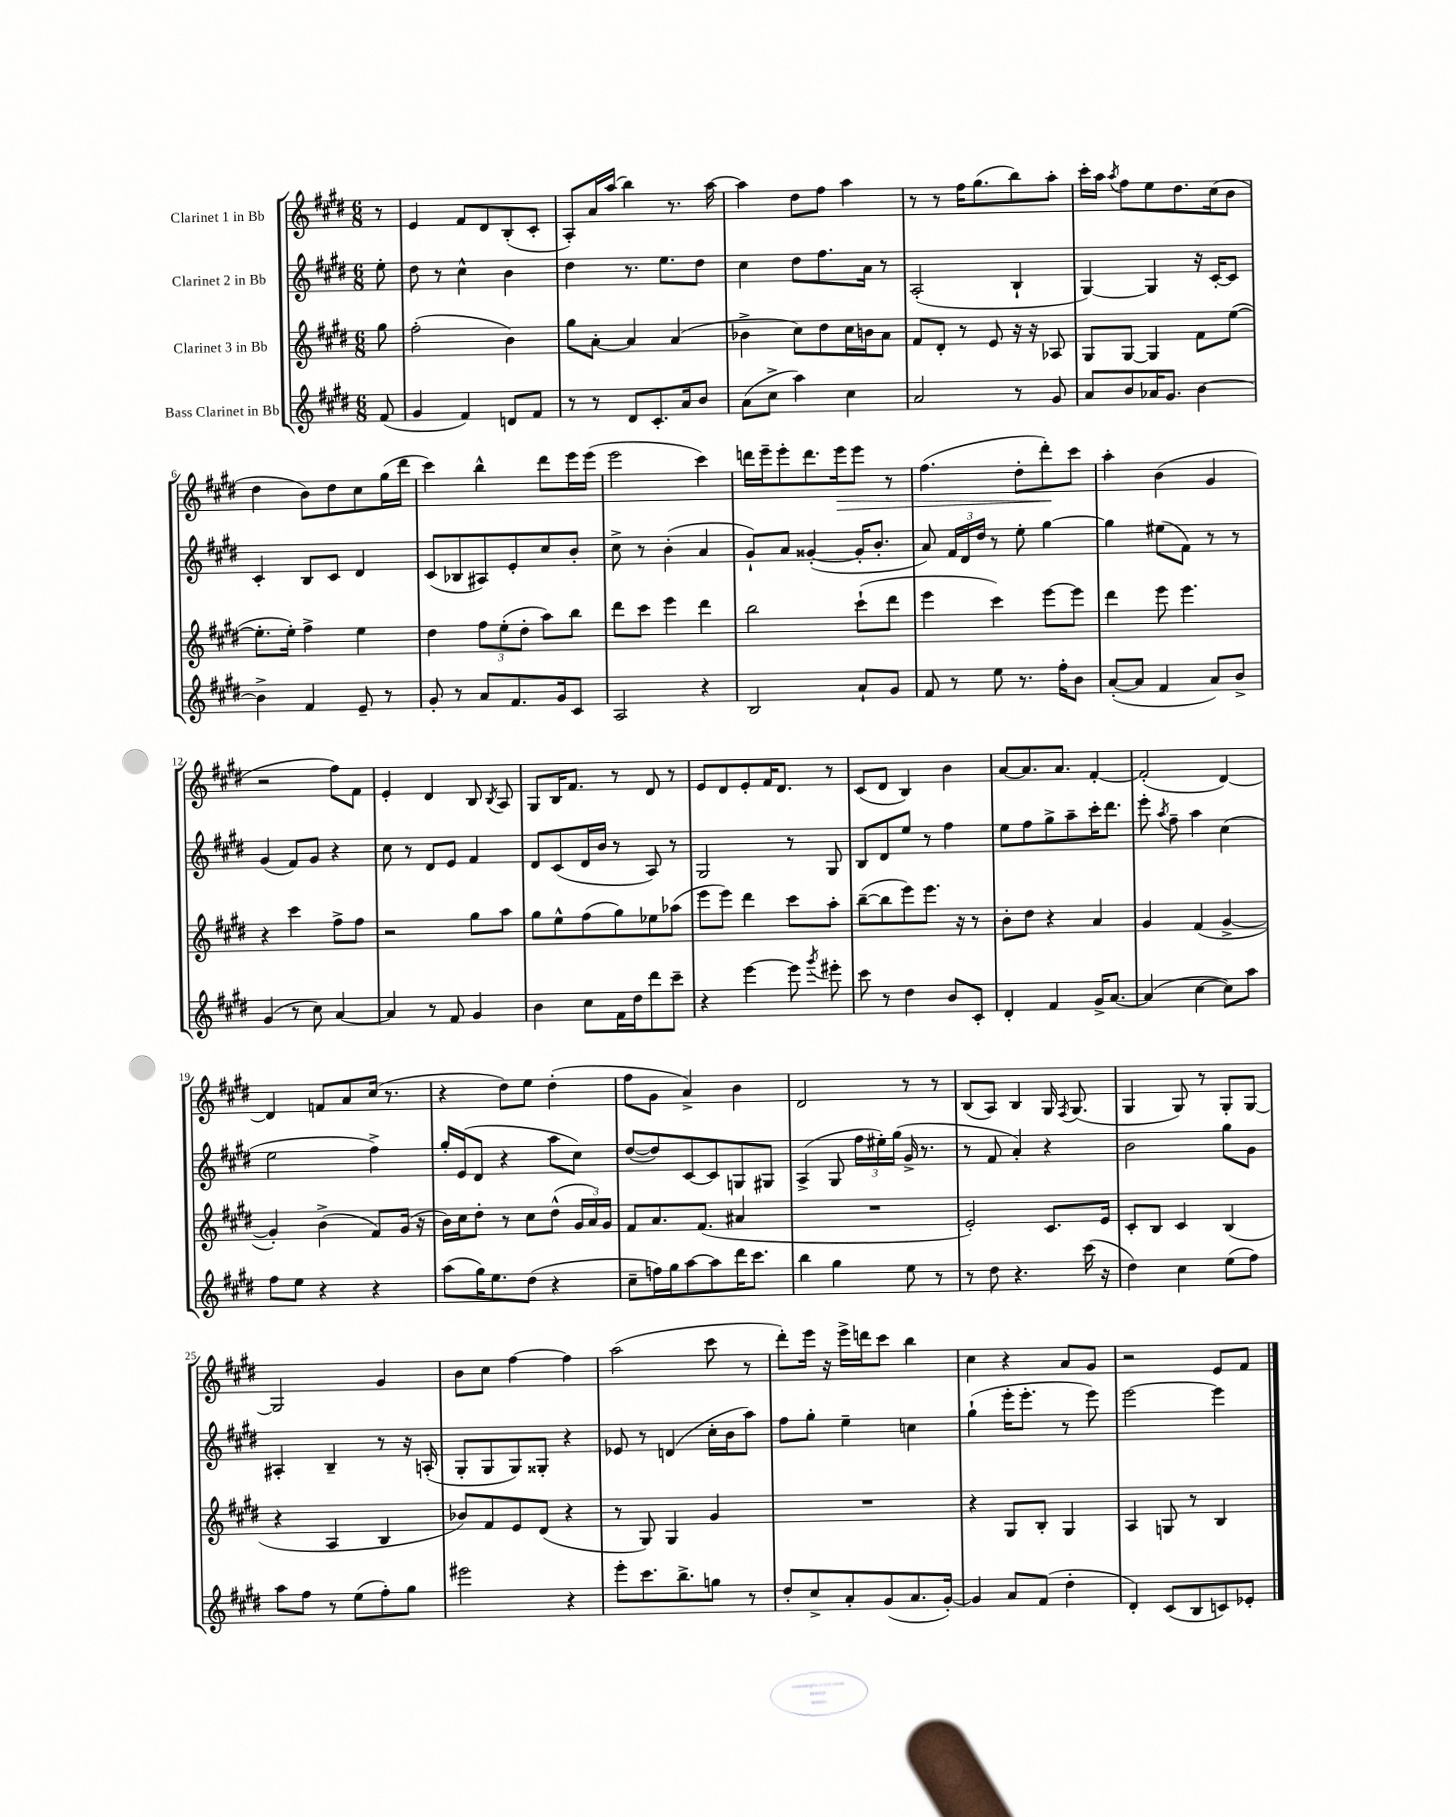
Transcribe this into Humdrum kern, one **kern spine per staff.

**kern	**kern	**kern	**kern	**dynam
*part4	*part3	*part2	*part1	*part1
*staff4	*staff3	*staff2	*staff1	*staff1
*I"Bass Clarinet in Bb	*I"Clarinet 3 in Bb	*I"Clarinet 2 in Bb	*I"Clarinet 1 in Bb	*
*clefG2	*clefG2	*clefG2	*clefG2	*
*k[f#c#g#d#]	*k[f#c#g#d#]	*k[f#c#g#d#]	*k[f#c#g#d#]	*
*M6/8	*M6/8	*M6/8	*M6/8	*
=	=	=	=	=
(8f#/	8gg#\	8ee'\	8r	.
=1	=1	=1	=1	=1
4g#/	(2ff#'\	8dd#\	4e/	.
.	.	8r	.	.
4f#/)	.	4cc#^^\	8f#/L	.
.	.	.	8d#/	.
8dn/L	4b\)	4b\	(8B'/	.
8f#/J	.	.	8c#'/J	.
=2	=2	=2	=2	=2
8r	8gg#\L	4dd#\	8A'/L)	.
8r	[8a'\J	.	16a/L	.
.	.	.	(16aa/JJ	.
8d#/L	4a/]	8.r	4bb\)	.
8.c#'/	.	.	.	.
.	.	8.ee\L	.	.
.	(4a/	.	8.r	.
16a/k	.	.	.	.
8b/J	.	8dd#\J	.	.
.	.	.	[16aa\	.
=3	=3	=3	=3	=3
(8a\L	4b-X^\	4cc#\	4aa\]	.
8cc#^\J	.	.	.	.
4aa\)	8cc#\L)	8dd#\L	8dd#\L	.
.	8dd#\	8.ff#\	8ff#\J	.
4cc#\	16cc#\L	.	4aa\	.
.	16bn\J	16a\Jk	.	.
.	8a\J	8r	.	.
=4	=4	=4	=4	=4
2a/	8f#/L	(2A'/	8r	.
.	8d#'/J	.	8r	.
.	8r	.	16ff#\KL	.
.	.	.	(8.gg#\	.
.	8e/	.	.	.
8r	16r	4B`/	8bb\)	.
.	16r	.	.	.
8g#/	8A-X/	.	8aa'\J	.
=5	=5	=5	=5	=5
8a/L	8G#/L	[4G#/)	16ccc#'\LL	.
.	.	.	16aa\JJ	.
.	.	.	8qaa/	.
8b/	[8G#/J	.	8ff#\L	.
16a-X/K	4G#/]	4G#/]	8ee\	.
8.g#/J	.	.	.	.
.	.	.	8.dd#\	.
[4b\	8f#\L	16r	.	.
.	.	[16c#'/KL	(16cc#\k	.
.	([8ee\J	8c#/J]	8b\J	.
!!LO:LB:g=z
=6	=6	=6	=6	=6
4b^\]	8.ee'\L]	4c#'/	4dd#\	.
.	16ee'\Jk)	.	.	.
4f#/	4ff#^\	8B/L	8b\L)	.
.	.	8c#/J	8dd#\	.
8e~/	4ee\	4d#/	8cc#\	.
8r	.	.	(16gg#\L	.
.	.	.	16ddd#\JJ	.
=7	=7	=7	=7	=7
8g#'/	4dd#\	(8c#/L	4ccc#\)	.
8r	.	8B-X/	.	.
8a/L	12ff#\L	8A#X/)	4bb^^\	.
.	(12ee'\	.	.	.
8.f#/	.	8e'/	.	.
.	12dd#'\J	.	.	.
.	8aa\L)	8cc#/	8ddd#\L	.
16g#/k	.	.	.	.
8c#/J	8bb\J	8b'/J	16eee\L	.
.	.	.	(16eee\JJ	.
=8	=8	=8	=8	=8
2A/	8ddd#\L	8cc#^\	2eee\	.
.	8ccc#\J	8r	.	.
.	4eee\	(4b'\	.	.
4r	4ddd#\	4a/	4ccc#\)	.
=9	=9	=9	=9	=9
2B/	2bb\	8g#`/L)	16dddn\LL	.
.	.	.	16eee~\J	.
.	.	8a/J	8eee'\	.
.	.	([4g##X'/	8.ddd\	.
!	!	!	!	!LO:HP:b
.	.	.	16eee\k	>
8a`/L	(8ccc#`\L	16g##'/KL]	8eee\J	.
.	.	8.b'/J	.	.
8g#/J	8ddd#\J	.	8r	.
=10	=10	=10	=10	=10
8f#/	4eee\	8a/)	(4.ff#\	.
8r	.	24f#/LL	.	.
.	.	24d#/	.	.
.	.	24dd#/JJ	.	.
8ee\	4ccc#\)	8r	.	.
8.r	.	8ee'\	8dd#'\L	.
.	[8eee\L	[4gg#\	8ddd#'\)	.
16ff#'\KL	.	.	.	.
8b\J	8eee\J]	.	8ccc#\J	]
=11	=11	=11	=11	=11
([8a'/L	4ddd#\	4gg#\]	4aa'\	.
8a/J]	.	.	.	.
4f#/	8eee\	(8ee#X\L	(4b\	.
.	4.eee\	8f#\J)	.	.
8a/L)	.	8r	4g#/	.
8b^/J	.	8r	.	.
!!LO:LB:g=z
=12	=12	=12	=12	=12
(4g#/	4r	(4g#/	2r	.
8r	4ccc#\	8f#/L)	.	.
8cc#\)	.	8g#/J	.	.
[4a/	8ff#^\L	4r	8ff#\L)	.
.	8ff#\J	.	8f#\J	.
=13	=13	=13	=13	=13
4a/]	2r	8cc#\	4e'/	.
.	.	8r	.	.
8r	.	8d#/L	4d#/	.
8f#/	.	8e/J	.	.
4g#/	8gg#\L	4f#/	8B/	.
.	.	.	8qB/	.
.	8aa\J	.	8A/	.
=14	=14	=14	=14	=14
4b\	8gg#\L	8d#/L	8G#/L	.
.	8ee^^\	(8c#/	16B/K	.
.	.	.	8.f#/J	.
8cc#\L	(8ff#\	16d#/L	.	.
.	.	16b/JJ	.	.
16f#\L	8gg#\)	8r	8r	.
16dd#\J	.	.	.	.
8ddd#\	8ee-X\	8A/)	8d#/	.
8ccc#~\J	(8aa-X\J	8r	8r	.
=15	=15	=15	=15	=15
4r	8eee\L	2G#/	8e/L	.
.	8eee\J)	.	8d#/	.
[4eee\	4ddd#\	.	8e'/	.
.	.	.	16f#/K	.
.	.	.	8.d#/J	.
8eee\]	8ccc#\L	8r	.	.
8qggg#/	.	.	.	.
8eee#X'\	8aa'\J	8G#/	8r	.
=16	=16	=16	=16	=16
8ccc#\	([8bb~\L	8B/L	(8c#/L	.
8r	8bb\]	8d#/	8d#/J	.
4dd#\	8eee\)	8ee/J	4B/)	.
.	8.eee\J	8r	.	.
8b/L	.	4ff#\	4b\	.
.	16r	.	.	.
8c#'/J	8r	.	.	.
=17	=17	=17	=17	=17
4d#'/	8b'\L	8ee\L	[8a/L	.
.	8dd#\J	8ff#\	8.a/]	.
4f#/	4r	8gg#^\	.	.
.	.	.	8.a/J	.
.	.	8aa~\	.	.
16g#^/KL	4a/	16ccc#'\K	[4f#'/	.
[8.a/J	.	8.ddd#\J	.	.
=18	=18	=18	=18	=18
(4a/]	4g#/	8eee'\	(2f#'/]	.
.	.	8qaa/	.	.
.	.	8ff#~\	.	.
[4cc#\	(4f#/	4aa\	.	.
8cc#\L])	[4g#^/	(4cc#\	[4d#/)	.
8aa\J	.	.	.	.
!!LO:LB:g=z
=19	=19	=19	=19	=19
8ff#\L	4g#'/])	2ee\	4d#/]	.
8ee\J	.	.	.	.
4r	(4b^\	.	8fn/L	.
.	.	.	8a/	.
4r	8f#/L)	4ff#^\)	(16cc#/Jk	.
.	.	.	8.r	.
.	(16g#/Jk	.	.	.
.	16r	.	.	.
=20	=20	=20	=20	=20
(8aa\L	16b\LL)	16gg#'/LL	4r	.
.	16cc#\J	(16e/J	.	.
16gg#\K)	8dd#'\J	8d#/J	.	.
8.ee\	.	.	.	.
.	8r	4r	8dd#\L)	.
(8dd#\J	8cc#\L	.	8ee\J	.
4r	(8dd#^^\J	8aa\L	(4dd#'\	.
.	24g#/LL	8cc#\J)	.	.
.	24a/)	.	.	.
.	24g#/JJ	.	.	.
=21	=21	=21	=21	=21
8cc#~\L	8f#/L	([8dd#/L	8ff#\L	.
16ffn\L)	8.a/	8dd#/])	8g#\J	.
16gg#\J	.	.	.	.
[8aa\	.	[8c#/	4a^/)	.
.	(8.f#/J	.	.	.
8aa\]	.	8c#/]	.	.
16ddd#\K	4a#X/	8Gn/	4b\	.
8.ccc#\J	.	.	.	.
.	.	8G#X/J	.	.
=22	=22	=22	=22	=22
4bb\	2.r	(4A^/	2d#/	.
4gg#\	.	8G#/	.	.
.	.	24ff#\LL	.	.
.	.	24ee#X'\)	.	.
.	.	(24gg#\JJ	.	.
8ee\	.	16g#^/	8r	.
.	.	8.r	.	.
8r	.	.	8r	.
=23	=23	=23	=23	=23
8r	2e'/)	8r	(8B/L	.
8dd#\	.	8f#/	8A/J)	.
4.r	.	4a'/)	4B/	.
.	8.c#/L	4r	16G#/	.
.	.	.	8qF#/	.
.	.	.	(8.G#/	.
(16ccc#\	.	.	.	.
16r	16e/Jk	.	.	.
=24	=24	=24	=24	=24
4dd#\)	8c#'/L	2b\	4G#/	.
.	8B/J	.	.	.
4cc#\	4c#/	.	8G#/)	.
.	.	.	8r	.
(8ee\L	(4B/	8gg#\L	8G#'/L	.
8ff#\J)	.	8g#\J	[8G#/J	.
!!LO:LB:g=z
=25	=25	=25	=25	=25
8aa\L	4r	4A#X'/	2G#/]	.
8ff#\J	.	.	.	.
8r	4A/	4B~/	.	.
(8ee\L	.	.	.	.
8ff#'\)	4B/	8r	4g#/	.
8gg#\J	.	16r	.	.
.	.	(16An'/	.	.
=26	=26	=26	=26	=26
2eee#X\	8b-X/L)	8G#'/L	8b\L	.
.	8f#/	8G#/	8cc#\J	.
.	8e/	8G#/)	[4ff#\	.
.	(8d#/J	8G##X'/J	.	.
4r	4r	4r	4ff#\]	.
=27	=27	=27	=27	=27
8eee'\L	8r	8e-X/	(2aa\	.
8.ccc#\	8G#/)	8r	.	.
.	4G#/	(4dn/	.	.
8.bb^\	.	.	.	.
8ggn\J	4g#/	16cc#'\LL	8ccc#\	.
.	.	16b\J	.	.
8r	.	8aa\J)	8r	.
=28	=28	=28	=28	=28
8dd#'/L	2.r	8ff#\L	8ddd#'\L)	.
8cc#^/	.	8gg#'\J	16eee\Jk	.
.	.	.	16r	.
8a'/	.	4ee~\	16eee^\LL	.
.	.	.	16dddn\J	.
(8g#/	.	.	8ccc#\J	.
8.a/	.	4ccn\	4bb\	.
[16g#'/Jk)	.	.	.	.
=29	=29	=29	=29	=29
4g#/]	4r	(4gg#`\	4cc#\	.
8a/L	8G#/L	16eee'\KL	4r	.
.	.	8.eee'\J	.	.
(8f#/J	8B'/J	.	.	.
4dd#'\	4G#/	8r	8a/L	.
.	.	8eee\)	8g#/J	.
=30	=30	=30	=30	=30
4d#'/)	4A/	[2eee\	2r	.
(8c#/L	8Gn/	.	.	.
8B/	8r	.	.	.
8cn/)	4B/	4eee\]	8e/L	.
8e-X'/J	.	.	8f#/J	.
==	==	==	==	==
*-	*-	*-	*-	*-
